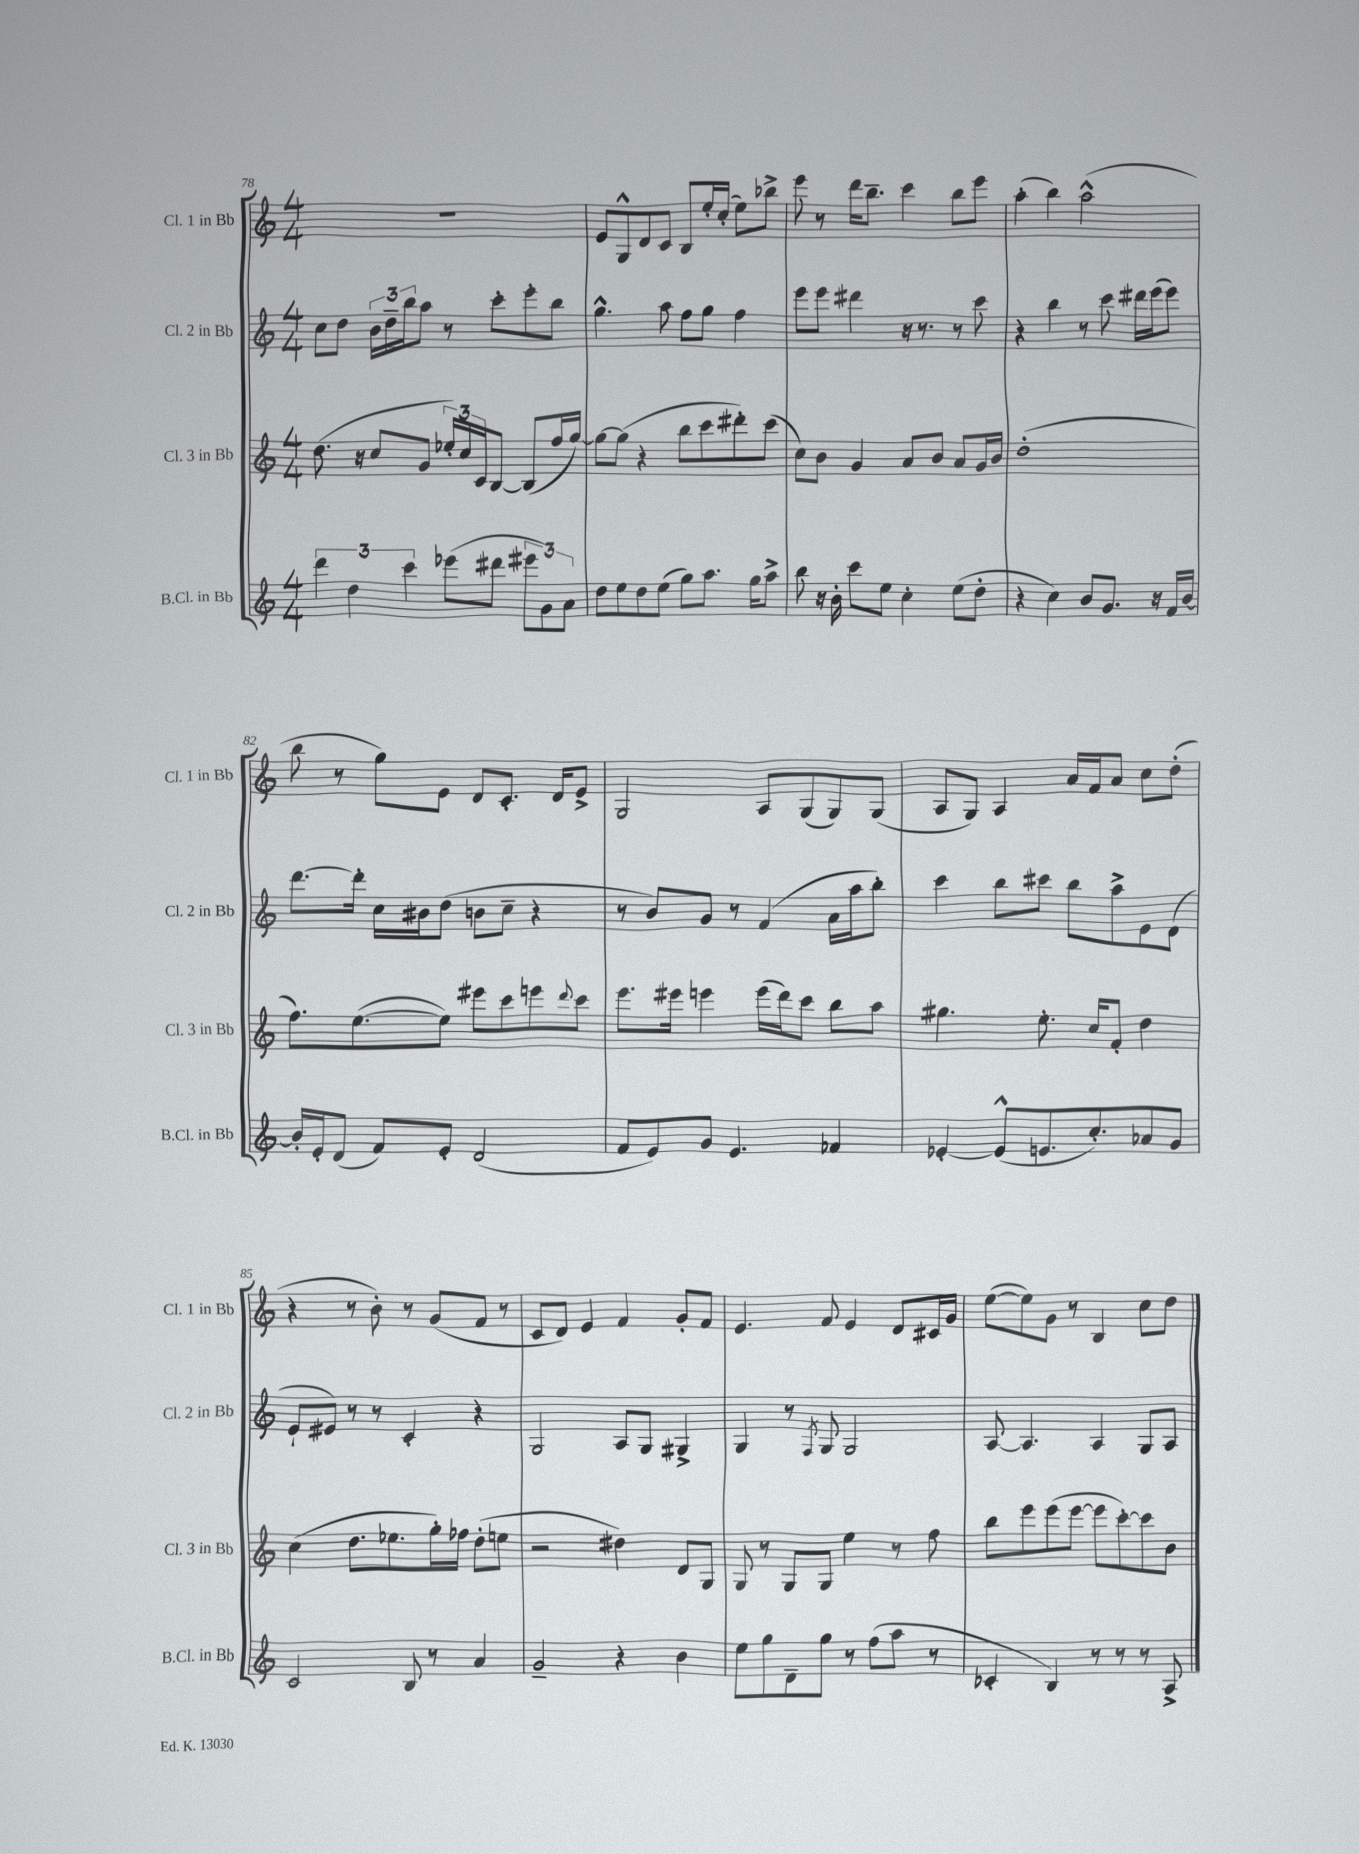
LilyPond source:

<<
\new StaffGroup <<
\new Staff = "s0" \with { instrumentName = "Cl. 1 in Bb" shortInstrumentName = "Cl. 1 in Bb" } {
    \clef treble \key c \major \numericTimeSignature \time 4/4
    R1 |
    e'8 g8-^ d'8 c'8 b8 e''16-. c''16-.( e''8) bes''8-> |
    e'''8 r8 d'''16 b''8.-- c'''4 b''8 e'''8 |
    a''4-.( b''4) a''2-^( |
    b''8 r8 g''8) e'8 d'8 c'8.-. d'16 e'8-> |
    g2 a8 g8( g8) g8( |
    a8 g8) a4 a'16 f'16 a'8 c''8 d''8-.( |
    r4 r8 b'8-.) r8 g'8( f'8 r8 |
    c'8 d'8) e'4 f'4 g'8-. f'8 |
    e'4. f'8 e'4 d'8 cis'16 g'16 |
    e''8~( e''8) g'8 r8 b4 c''8 d''8 \bar "|." |
}
\new Staff = "s1" \with { instrumentName = "Cl. 2 in Bb" shortInstrumentName = "Cl. 2 in Bb" } {
    \clef treble \key c \major \numericTimeSignature \time 4/4
    c''8 d''8 \tuplet 3/2 { b'16 d''16-- b''16 } a''8 r8 c'''8-. e'''8-. b''8 |
    g''4.-^ a''8 f''8 g''8 f''4 |
    e'''8 e'''8 dis'''4 r16 r8. r8 c'''8 |
    r4 b''4 r8 c'''8 dis'''16 e'''16( e'''8) |
    d'''8.~ d'''16-. c''16 bis'16 d''8( b'8 c''8-- r4 |
    r8 b'8) g'8 r8 f'4( a'16 a''16 b''8-.) |
    c'''4 b''8 cis'''8 b''8 a''8-> e'8 d'8( |
    e'8-! eis'8) r8 r8 c'4-. r4 |
    g2 a8 g8 gis4-> |
    g4 r8 \acciaccatura { f8 } g8 g2 |
    a8~ a4. a4 g8 a8 \bar "|." |
}
\new Staff = "s2" \with { instrumentName = "Cl. 3 in Bb" shortInstrumentName = "Cl. 3 in Bb" } {
    \clef treble \key c \major \numericTimeSignature \time 4/4
    d''8.( r16 c''8 g'8 \tuplet 3/2 { ees''16-.) c''16 c'16 } b8~ b8( f''16 g''16~) |
    g''8~ g''8( r4 b''8 c'''8 dis'''8-.) c'''8( |
    c''8) b'8 g'4 a'8 b'8 a'8 g'16 b'16 |
    d''1-.( |
    f''8.) e''8.~( e''8) eis'''8 c'''8 e'''8 \appoggiatura { d'''8 } c'''8 |
    e'''8. eis'''16 e'''4 e'''16( d'''16) c'''8 b''8 a''8 |
    gis''4. e''8.-. c''16 f'8-. d''4 |
    c''4( d''8. ees''8. g''16-.) fes''16 d''8-.( e''8 |
    r2 dis''4) d'8 g8 |
    g8 r8 g8 g8 e''4 r8 f''8 |
    b''8 e'''8 e'''8( e'''8~ e'''8 c'''8~-.) c'''8 b'8 \bar "|." |
}
\new Staff = "s3" \with { instrumentName = "B.Cl. in Bb" shortInstrumentName = "B.Cl. in Bb" } {
    \clef treble \key c \major \numericTimeSignature \time 4/4
    \tuplet 3/2 { d'''4 d''4 c'''4 } ees'''8( dis'''8 \tuplet 3/2 { eis'''8 g'8) a'8 } |
    d''8 e''8 d''8 e''8( g''8) a''8. g''16 a''8-> |
    b''8 r16 b'16-. c'''8 e''8 c''4-. e''8( d''8-. |
    r4 c''4) b'8 g'8. r16 f'16 b'16~ |
    b'16-. e'16-. d'8( f'8) e'8-. d'2( |
    f'8 e'8) g'8 e'4. fes'4 |
    ees'4~-. ees'8-^( e'8. c''8.-.) aes'8 g'8 |
    c'2 b8 r8 a'4 |
    g'2-- r4 b'4 |
    e''8 g''8 d'8-- g''8 r8 f''8( a''8 r8 |
    ces'4-. b4) r8 r8 r8 a8-> \bar "|." |
}
>>
>>
\layout { \context { \Score currentBarNumber = #78 } }
